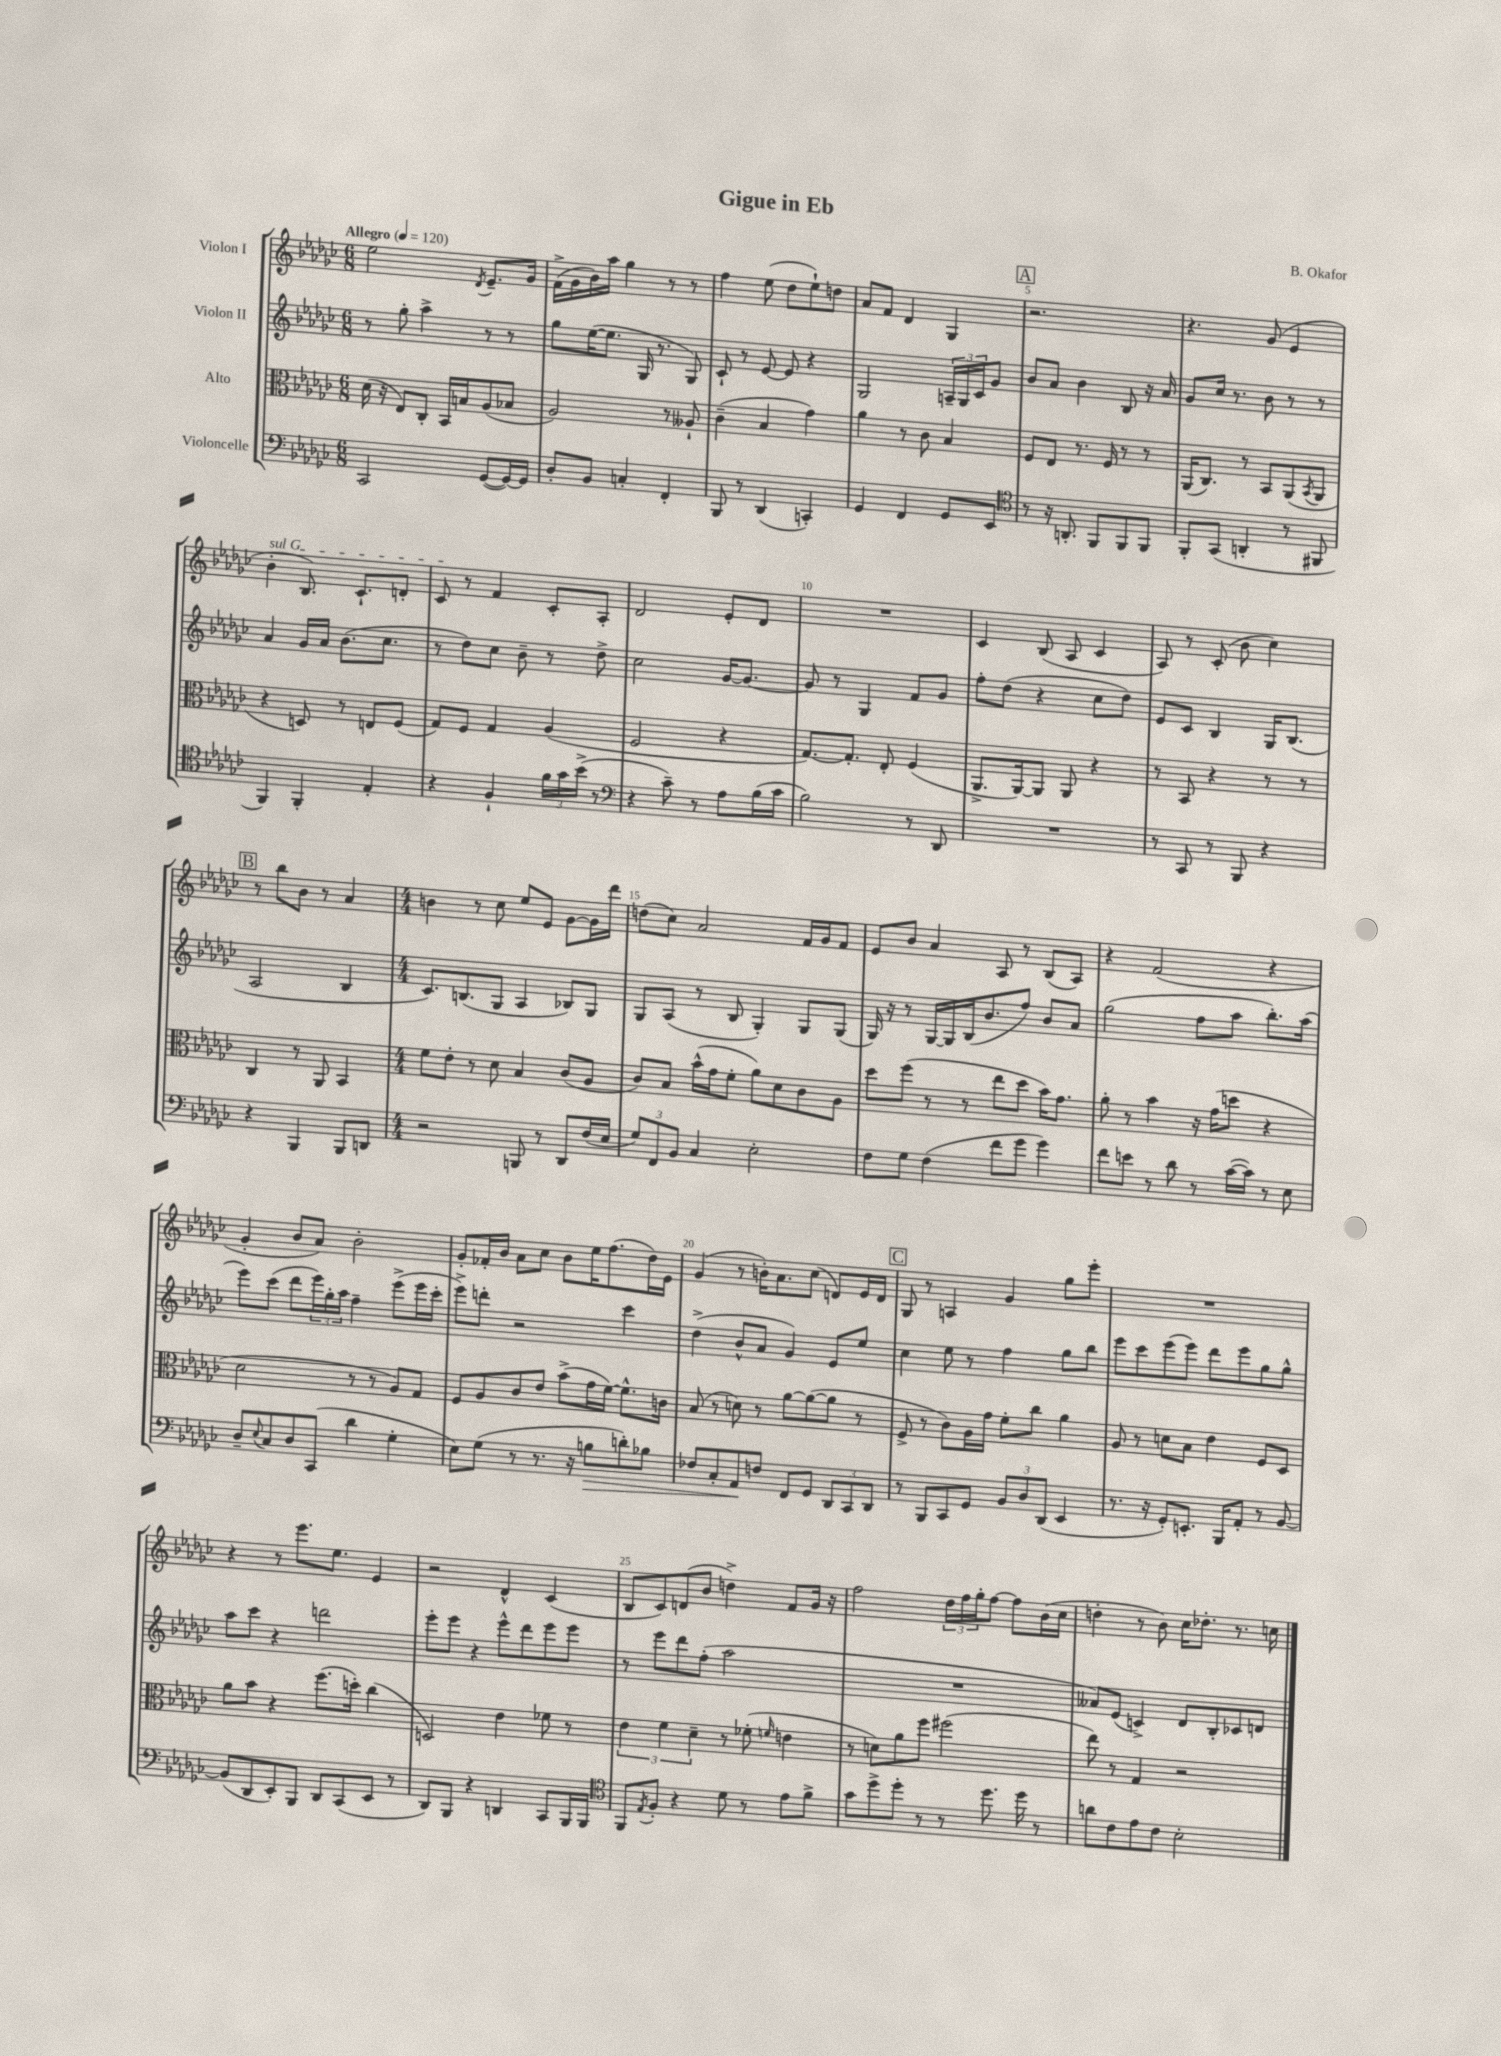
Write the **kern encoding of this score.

**kern	**kern	**kern	**kern
*staff4	*staff3	*staff2	*staff1
*clefF4	*clefC3	*clefG2	*clefG2
*k[b-e-a-d-g-c-]	*k[b-e-a-d-g-c-]	*k[b-e-a-d-g-c-]	*k[b-e-a-d-g-c-]
*M6/8	*M6/8	*M6/8	*M6/8
*MM120	*MM120	*MM120	*MM120
2CC-	(16d-	8r	2ee-
.	16r	.	.
.	8E-)	8gg-'	.
.	8C-'	4aa-^	.
.	16BB-	.	.
.	16B	.	.
.	.	.	8qd-
([8GG-	(8A-	8r	8.e-~
16GG-_)	8B-	8r	.
16GG-]	.	.	16g-
=	=	=	=
8D-'	2A-)	8gg-	(16f^
.	.	.	16g-
8BB-	.	([16ee-	16b-)
.	.	8.ee-]	16aa-
4C'	.	.	4gg-
.	.	16G-	.
.	.	8.r	.
4FF'	8r	.	8r
.	8A--`	8G-)	8r
=	=	=	=
8BBB-	(4c-~	8c-`	4ff
8r	.	8r	.
(4DD-	4B-	[8e-	(8ee-
.	.	8e-]	8dd-
4CC')	4g-)	4r	8ee-`)
.	.	.	8dd
=	=	=	=
4GG-	4a-	2G-	8a-
.	.	.	8f
4FF	8r	.	4d-
.	8c-	.	.
8GG-	4B-	24A~	4G-
.	.	24G-	.
.	.	24c-	.
8EE-	.	8g-	.
=	=	=	=
*clefC4	*	*	*
8r	8F	8b-	2.r
16r	8E-	8a-	.
8.AA'	.	.	.
.	8.r	4b-	.
8FF	.	.	.
.	16F	.	.
8FF	8r	8B-	.
8FF	8r	16r	.
.	.	16a-	.
=	=	=	=
8FF'	(16AA-	8g-	4.r
.	8.C-)	.	.
(8GG-	.	16cc-	.
.	.	8.r	.
4AA'	8r	.	.
.	8BB-	8b-	(8g-
8r	(8AA-	8r	4e-
.	8qBB-	.	.
8FF#	8AA-	8r	.
=	=	=	=
4FF)	4r	4a-	4b-'
4FF'	8D)	16g-	8.B-)
.	.	16a-	.
.	8r	(8.b-	.
.	.	.	8.c-`
4E-'	8E	.	.
.	.	8.cc-	.
.	(8F	.	8d'
=	=	=	=
4r	8G-)	8r	8c-
.	8F	8dd-)	8r
4F`	4G-	8cc-	4f
.	.	8b-~	.
24f	(4A-	8r	8c-'
24g-	.	.	.
(24b-^	.	.	.
8r	.	8dd-^	8A-'
=	=	=	=
*clefF4	*	*	*
4r	2F	2cc-	2d-
8c-~)	.	.	.
8r	.	.	.
8A-	4r	[16g-	8e-'
.	.	8.g-_	.
(16B-	.	.	8d-
16c-	.	.	.
=	=	=	=
2B-)	[8.G-)	8g-]	2.r
.	.	8r	.
.	8.G-']	.	.
.	.	4G-	.
.	8E-'	.	.
8r	(4F	8f	.
8DD-	.	8g-	.
=	=	=	=
2.r	8.AA-^	8ff'	4c-
.	.	(8dd-	.
.	[16AA-)	.	.
.	8AA-]	4r	(8B-
.	8AA-	.	8A-
.	4r	8cc-	4c-
.	.	8dd-)	.
=	=	=	=
8r	8r	8e-	8A-)
8CC-	8BB-	8c-	8r
8r	4r	4B-	(8c-'
8BBB-	.	.	8b-
4r	8r	16G-	4cc-)
.	.	(8.B-	.
.	8r	.	.
=	=	=	=
4r	4C-	2A-	8r
.	.	.	8bb-
4BBB-	8r	.	8b-
.	8AA-	.	8r
8BBB-	4BB-	4B-	4a-
8DD	.	.	.
=	=	=	=
*M4/4	*M4/4	*M4/4	*M4/4
2r	8f	8.c-)	4b
.	8e-'	.	.
.	.	(8.B	.
.	8r	.	8r
.	8d-	8G-	8cc-
8BBB	4B-	4A-	8ee-
8r	.	.	8e-
8DD-	(8c-	8B-)	[8g-
(16F	8A-	8G-	16g-]
16E-	.	.	16ddd-
=	=	=	=
12G-)	8c-)	8G-	(8dd
12FF	.	.	.
.	8B-	(8A-	8cc-)
12BB-	.	.	.
4C-	(16b-^^	8r	2a-
.	16g-	.	.
.	8f'	8B-	.
2E-'	8a-)	4G-')	.
.	8d-	.	.
.	8c-	8G-	16f
.	.	.	16g-
.	8A-	(8G-	8f
=	=	=	=
8F	8dd-	16G-)	8e-
.	.	16r	.
8G-	(8ff	8r	8b-
(4F	8r	[16G-	4a-
.	.	16G-]	.
.	8r	(16B-	.
.	.	8.b-	.
8f	8ee-	.	8A-
8g-	8dd-	8ff)	8r
4g-)	16b-)	8b-	(8B-
.	8.g-	.	.
.	.	8a-	8A-)
=	=	=	=
8f	8a-'	(2gg-	4r
8e	8r	.	.
8r	4b-	.	(2f
8d-	.	.	.
8r	16r	8ff	.
.	(16g-	.	.
([16c-	8dd	8aa-	.
16c-])	.	.	.
8r	4r	8.bb-')	4r
8E-	.	.	.
.	.	(16aa-	.
=	=	=	=
8D-~	2d-	8eee-)	4g-'
8qqE-	.	.	.
8C-	.	(8ccc-	.
8D-	.	8ddd-	8b-
(8CC-	.	24eee-)	8a-)
.	.	24gg-'	.
.	.	24aa-	.
4d-	8r	4ff~	2b-'
.	8r	.	.
4G-'	8A-)	(8eee-^	.
.	8G-	16eee-	.
.	.	16ccc-'	.
=	=	=	=
8E-)	8F	8eee-^)	8g-'
(8G-	8A-	8ddd'	16f-'
.	.	.	16b-
8r	8c-	2r	8a-
8.r	8e-	.	8cc-
.	(8b-^	.	8b-
16r	.	.	.
8B	16g-	.	16ee-
.	[16f)	.	(8.ff
8d')	8.f^^]	4ccc-	.
8B-	.	.	16dd-)
.	16c	.	16e-
=	=	=	=
8F-	(8B-	(4dd-^	(4g-
8C-'	8r	.	.
8AA-	8d)	8b-^^	8r
8F	8r	8a-	16b')
.	.	.	8.a-
8FF	[8a-	4g-)	.
8GG-	(8a-_	.	(8cc-
12DD-	8a-]	8e-	8d)
12CC-	.	.	.
.	8r	8ee-	16e-
12DD-	.	.	.
.	.	.	16d
=	=	=	=
8r	8F^	4cc-	8G-
8BBB-	8r	.	8r
8CC-	8c-)	8ee-	4A
8GG-	16A-	8r	.
.	16g-	.	.
12BB-	8f'	4ff	4g-
12D-	.	.	.
.	8cc-	.	.
(12DD-	.	.	.
4EE-	4a-	8gg-	8gg-
.	.	8bb-	8eee-'
=	=	=	=
8.r	8A-	8eee-	1r
.	8r	8ccc-	.
16r	.	.	.
8GG-')	8d	(8eee-	.
8.EE'	8B-	8eee-)	.
.	4e-	8ddd-	.
16BBB-	.	.	.
8AA-'	.	8eee-	.
8r	8F	8gg-	.
[8BB-	8D-	8gg-^^	.
=	=	=	=
(8BB-]	8a-	8aa-	4r
8DD-	8b-	8ccc-	.
8EE-')	4r	4r	8r
8BBB-	.	.	8.eee-
8DD-	(8.ff	2ddd	.
.	.	.	8.ee-
(8CC-	.	.	.
.	16dd')	.	.
8EE-	(4cc-	.	4e-
8r	.	.	.
=	=	=	=
8DD-)	2D)	8eee-'	2r
8BBB-	.	8eee-	.
4r	.	4r	.
4DD	4e-	8eee-^^	4d-^^
.	.	8ddd-	.
8CC-	8f-	8eee-	(4c-
16BBB-	8r	8eee-	.
16BBB-	.	.	.
=	=	=	=
*clefC4	*	*	*
8FF	6e-	8r	8B-
8qE-	.	.	.
8F'	.	8eee-	8c-)
.	6f	.	.
4r	.	8ddd-	(8d
.	6d-~	.	.
.	.	(8ff'	8b-
8d-	8r	2aa-	4dd^)
8r	(8f-'	.	.
.	16qqf	.	.
8e-	4e	.	8f
8f^	.	.	16g-
.	.	.	16r
=	=	=	=
8g-	8r	1r	2ff
8dd-^	8d)	.	.
8dd-'	8a-	.	.
8r	8ff	.	.
8r	(2ff#	.	24dd-
.	.	.	24ff
.	.	.	24gg-'
8.dd-	.	.	[8ff
.	.	.	8ff]
16dd-	.	.	.
8r	.	.	(16b-
.	.	.	16cc-
=	=	=	=
8a	8ee-)	8a--)	4dd'
8c-	8r	(8e-	.
8e-	4G-	4c^)	8r
8c-	.	.	8b-)
2B-'	2r	8d-	16cc-
.	.	.	8.dd-'
.	.	8B-'	.
.	.	8c-	8.r
.	.	8d	.
.	.	.	16cc
==	==	==	==
*-	*-	*-	*-
